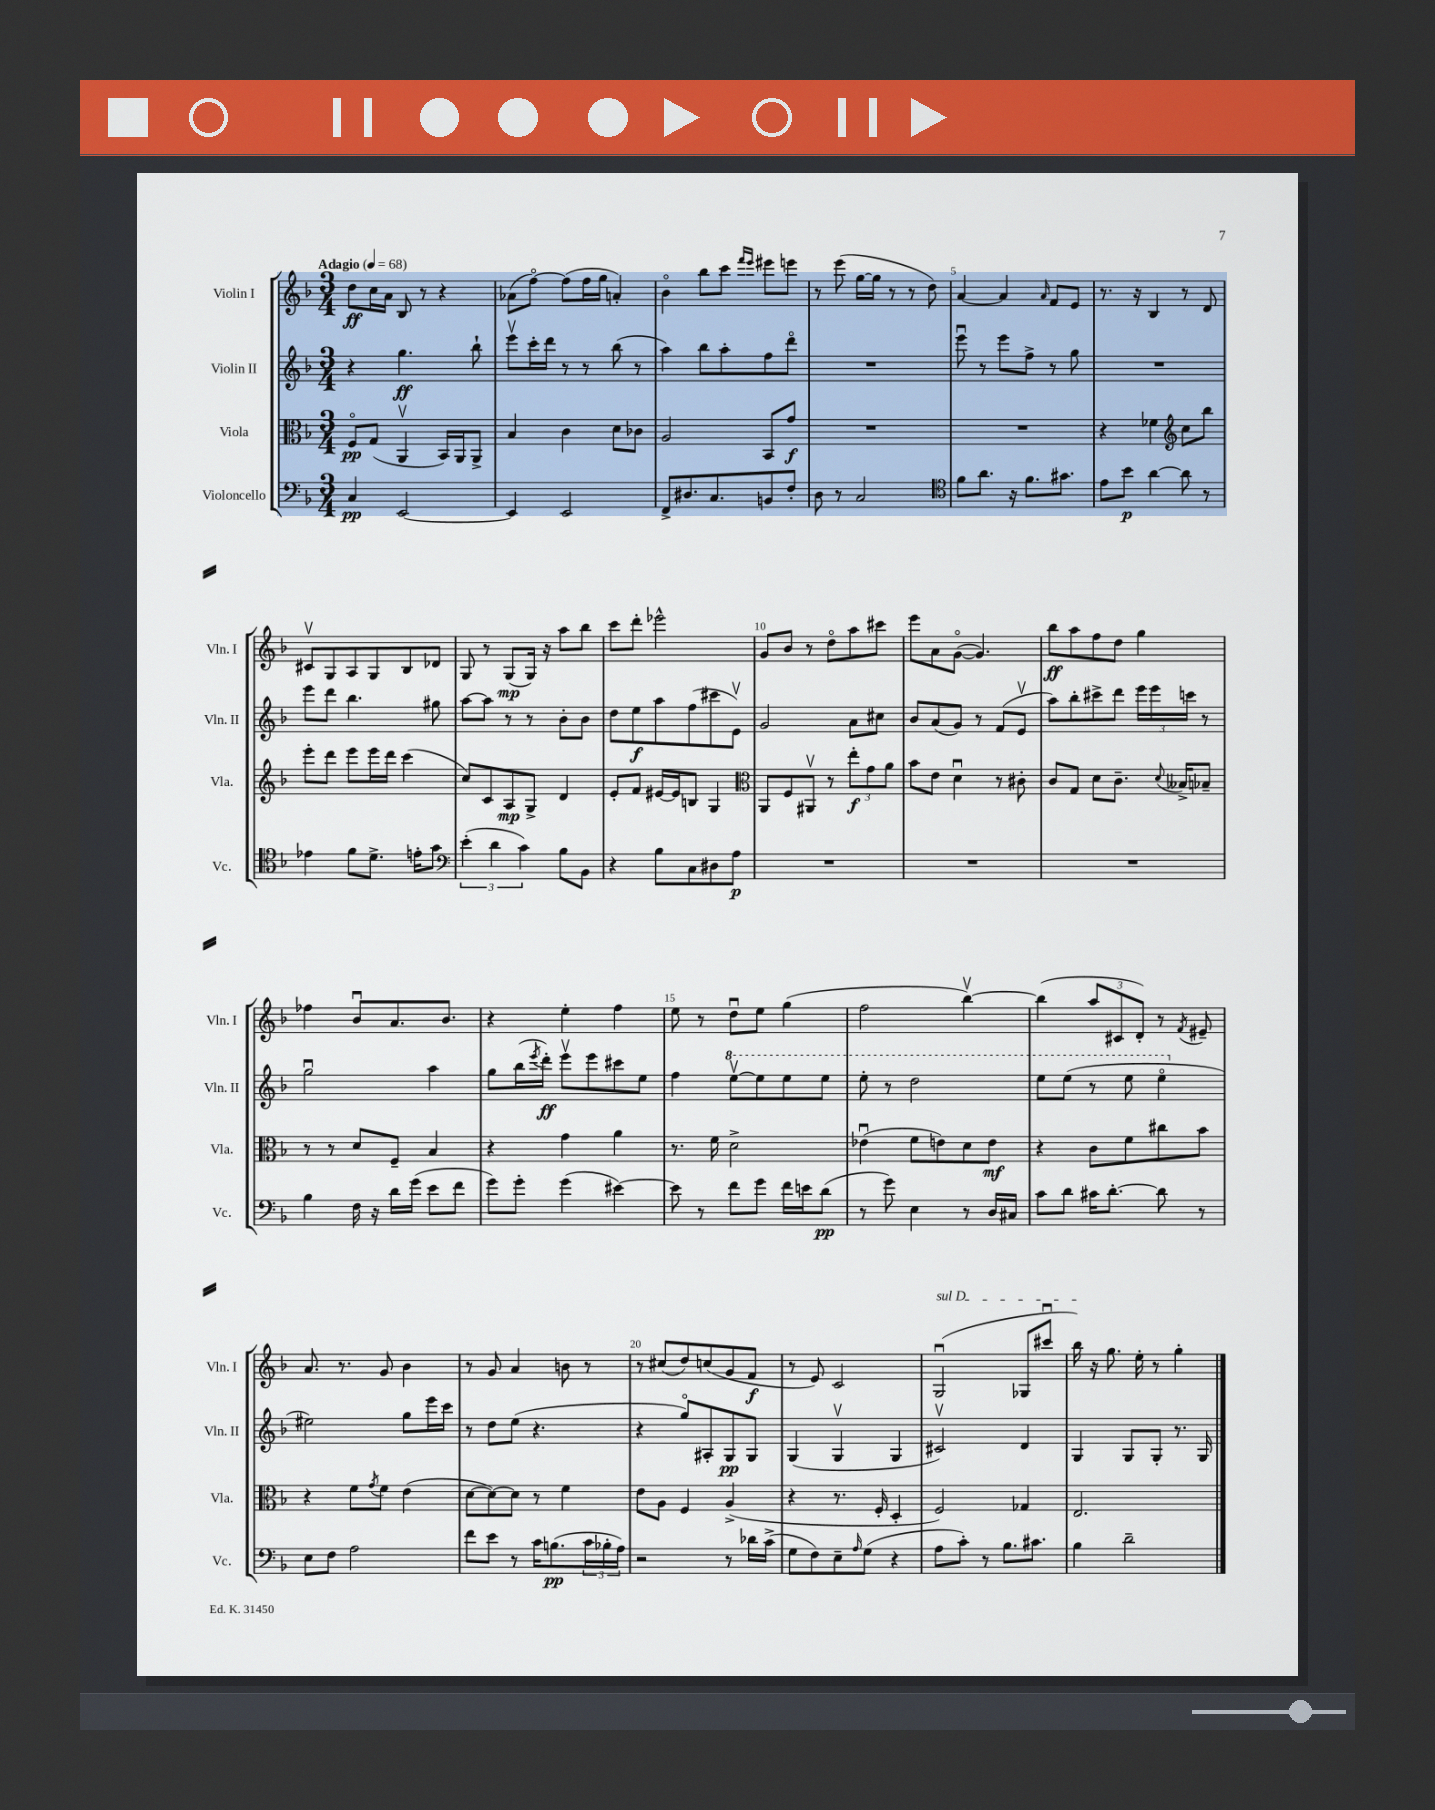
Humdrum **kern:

**kern	**kern	**kern	**kern
*staff4	*staff3	*staff2	*staff1
*clefF4	*clefC3	*clefG2	*clefG2
*k[b-]	*k[b-]	*k[b-]	*k[b-]
*M3/4	*M3/4	*M3/4	*M3/4
*MM68	*MM68	*MM68	*MM68
4C	8Fo	4r	8dd
.	(8G	.	16cc
.	.	.	16a
[2EE	4AAv	4.gg	8B-
.	.	.	8r
.	16BB-)	.	4r
.	16AA	.	.
.	8AA^	8bb-`	.
=	=	=	=
4EE]	4B-	8eeev	(8a-
.	.	16ccc'	[8ffo)
.	.	16ddd	.
2EE	4c	8r	(8ff]
.	.	8r	16ff
.	.	.	16gg
.	8d	(8bb-	4a')
.	8c-	8r	.
=	=	=	=
8FF^	2A	4aa)	4b-o
8.D#	.	.	.
.	.	8bb-	8bb-
8.C	.	.	.
.	.	8aa'	8ccc
.	.	.	16qqfff
.	.	.	16qqeee
8BB	8BB-	8ff	8eee#
8F'	8g	8dddo	8eee
=	=	=	=
8D	2.r	2.r	8r
8r	.	.	(8eee
2C	.	.	[16gg
.	.	.	16gg]
.	.	.	8r
.	.	.	8r
.	.	.	8dd)
=	=	=	=
*clefC4	*	*	*
8f	2.r	8eeeu	[4a
8.a	.	8r	.
.	.	8eee	4a]
16r	.	.	.
8.f	.	8ff^	.
.	.	.	16qqa
.	.	8r	8f
8.g#	.	.	.
.	.	8gg	8e
=	=	=	=
8e	4r	2.r	8.r
8b-	.	.	.
.	.	.	16r
[4a	4f-	.	4B-
*	*clefG2	*	*
8a]	8cc	.	8r
8r	8bb-	.	8d
=	=	=	=
4e-	8eee'	8eee	8c#v
.	8ddd	8ddd	8G
8f	8eee	4.bb-	8A
8.d^	16eee	.	8G
.	16ddd	.	.
.	(4ccc	.	8B-
16e'	.	.	.
8g	.	8gg#	8d-
=	=	=	=
*clefF4	*	*	*
(6e'	8cc)	[8aa	8G
.	8c	8aa]	8r
6d	.	.	.
.	8A	8r	(8G
6c)	.	.	.
.	8G^	8r	16G)
.	.	.	16r
8B-	4d	8b-'	8aa
8BB-	.	8b-	8bb-
=	=	=	=
4r	8e'	8dd	8ccc
.	8f	8ee	8ddd'
8B-	[16e#	8aa	2eee-^^
.	16e#]	.	.
8C	8B	(8ff	.
8D#	4G	8ccc#	.
8A	.	8ev)	.
=	=	=	=
*	*clefC3	*	*
2.r	8AA	2g	8g
.	8F	.	8b-
.	8AA#v	.	8r
.	8r	.	8ddo
.	12ee'	8a	8aa
.	12g	.	.
.	.	8cc#	8ccc#
.	12a	.	.
=	=	=	=
2.r	8b-	8b-	8eee
.	8e	(8a	8a
.	4du	8g)	([8go
.	.	8r	4.g])
.	8r	(8f	.
.	8c#'	8ev	.
=	=	=	=
2.r	8c	8aa)	8bb-
.	8G	8bb-'	8aa
.	8d	8ccc#^	8ff
.	8.c~	8ddd	8dd
.	.	24eee	4gg
.	.	24eee	.
.	8qqd	.	.
.	16B--^	.	.
.	.	24ccc	.
.	8B-~	8r	.
=	=	=	=
4B-	8r	2ggu	4ff-
.	8r	.	.
16F	8d	.	8b-u
16r	.	.	.
16d	8F~	.	8.a
(16g	.	.	.
8e	4B-	4aa	.
.	.	.	8.b-
8f	.	.	.
=	=	=	=
8g)	4r	8gg	4r
8g'	.	(16bb-	.
.	.	8qeee	.
.	.	16ddd')	.
(4g	4g	8eeev	4ee'
.	.	8eee	.
[4e#)	4a	8ccc#	4ff
.	.	8ee	.
=	=	=	=
8e#]	8.r	4ff	8ee
8r	.	.	8r
.	16f	.	.
8f	2d^	[8eeev	8ddu
8g	.	8eee]	8ee
16f	.	8eee	(4gg
16e	.	.	.
(8d	.	8eee	.
=	=	=	=
8r	(4e-u	8eee'	2ff
8g)	.	8r	.
4E	8f	2ddd	.
.	8e)	.	.
8r	8d	.	[4bb-v)
16D	8e	.	.
16C#	.	.	.
=	=	=	=
8c	4r	8eee	(4bb-]
8d	.	(8eee	.
16c#	8c	8r	12aa
[8.d'	.	.	.
.	.	.	12c#
.	8f	8eee	.
.	.	.	12d')
8d]	8cc#	4eeeo	8r
.	.	.	8qf
8r	8b-	.	8e#~
=	=	=	=
8E	4r	2ee#)	8.a
8F	.	.	.
.	.	.	8.r
2A	8f	.	.
.	8qg	.	.
.	8f	.	8g
.	(4e	8gg	4b-
.	.	16eee	.
.	.	16ccc	.
=	=	=	=
8f	[8d	8r	8r
8e	8d_)	8dd	8g
8r	8d]	(8ee	4a
16c	8r	4.r	.
(8.B	.	.	.
.	4f	.	8b
24c	.	.	8r
24B-'	.	.	.
24A)	.	.	.
=	=	=	=
2r	8e	4r	8r
.	8A	.	(8cc#
.	4F	8ggo)	8dd)
.	.	8A#'	(8cc
8r	(4A^	8G	8g
16d-	.	8G	8f
(16c^	.	.	.
=	=	=	=
8G	4r	(4G	8r
8F)	.	.	8e)
8E~	8.r	4Gv	2c
16qqA	.	.	.
(8G	.	.	.
.	16F'	.	.
4r	4D'	4G	.
=	=	=	=
8A	2F)	2c#v)	(2Gu
8c')	.	.	.
8r	.	.	.
8.B-	.	.	.
.	4G-	4d	8G-
8.c#	.	.	.
.	.	.	8ccc#u
=	=	=	=
4B-	2.E	4G	16bb-)
.	.	.	16r
.	.	.	8.gg
2d~	.	8G	.
.	.	.	16ee'
.	.	8G'	8r
.	.	8.r	4gg'
.	.	16G	.
==	==	==	==
*-	*-	*-	*-
